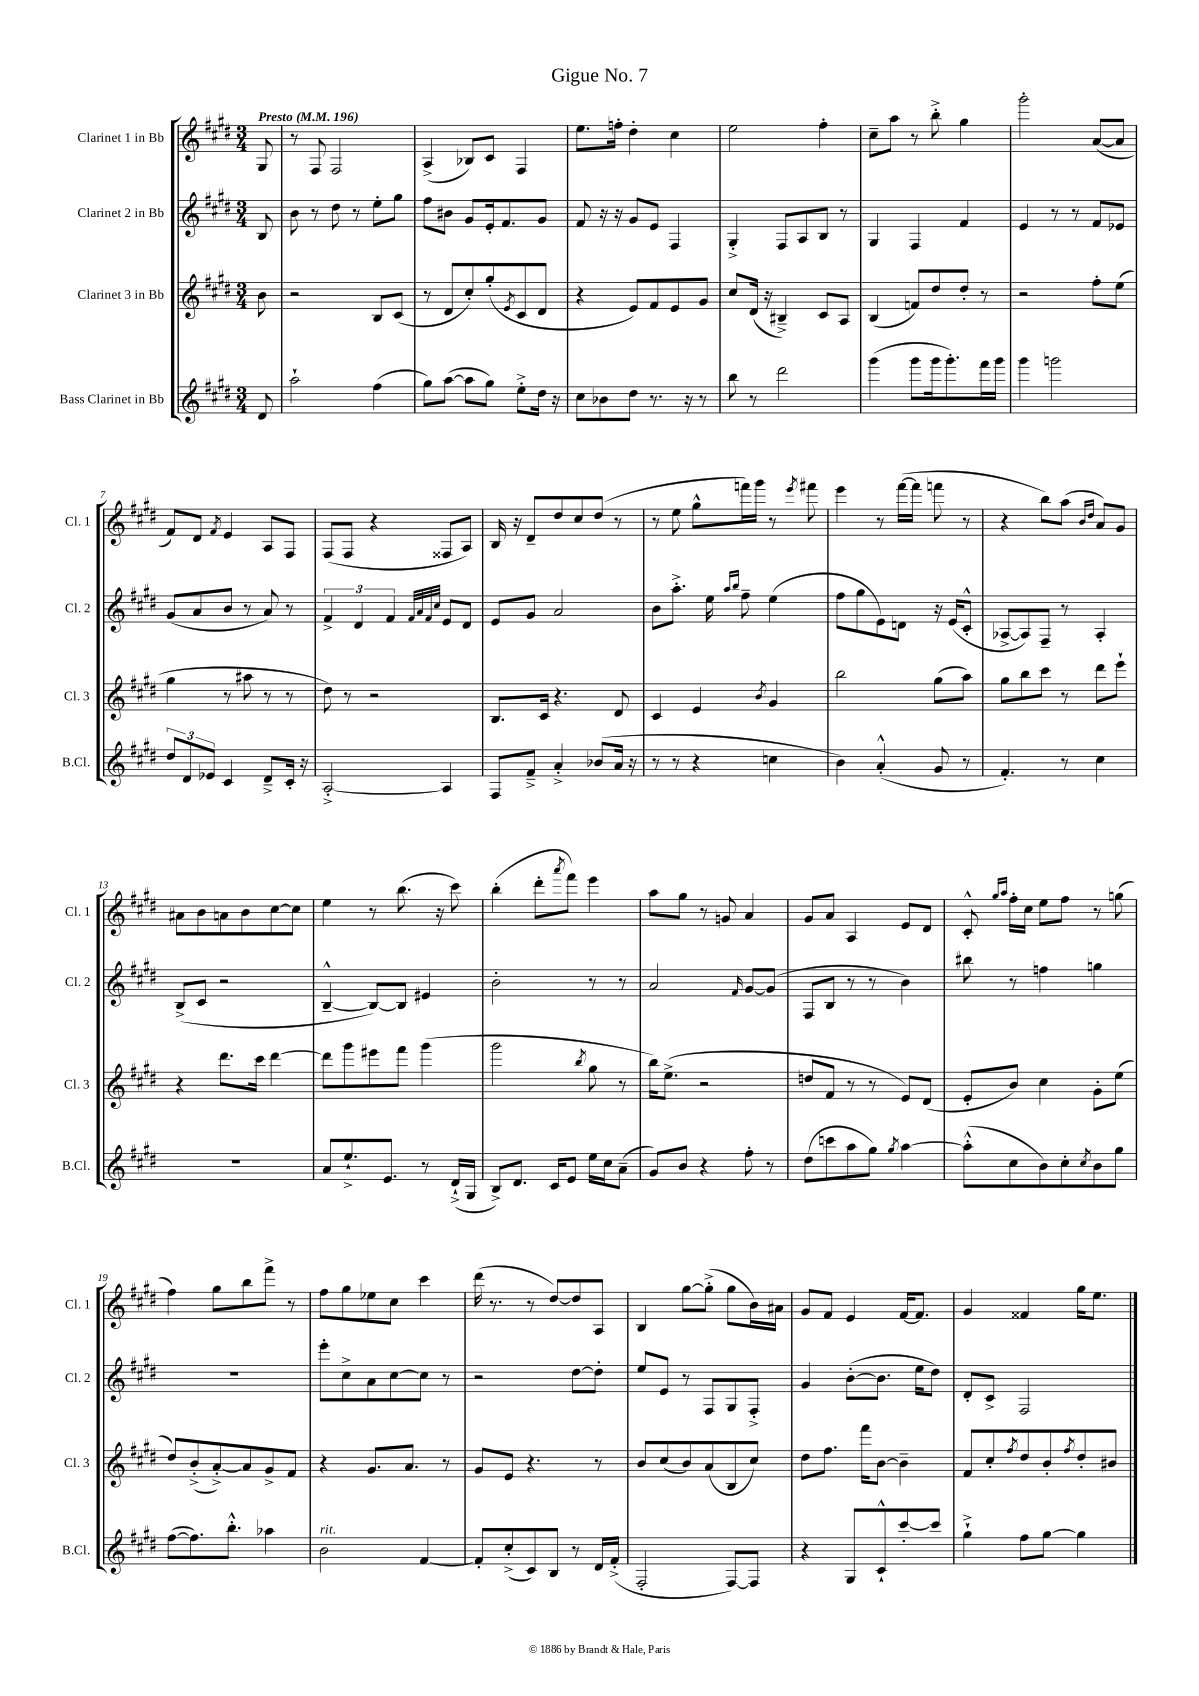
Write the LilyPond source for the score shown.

\header { title = "Gigue No. 7" }
<<
\new StaffGroup <<
\new Staff = "s0" \with { instrumentName = "Clarinet 1 in Bb" shortInstrumentName = "Cl. 1" } {
    \clef treble \key e \major \numericTimeSignature \time 3/4 \partial 8 \tempo "Presto" 4 = 196
    gis8 |
    r8 fis8 fis2 |
    a4->( bes8) cis'8 fis4 |
    e''8. f''16-. dis''4-. cis''4 |
    e''2 fis''4-. |
    cis''8-- a''8 r8 b''8-.-> gis''4 |
    gis'''2-. a'8~( a'8 |
    fis'8) dis'8 \acciaccatura { fis'8 } e'4 a8 fis8 |
    fis8( fis8 r4 fisis8 a8) |
    b16 r16 dis'8-- dis''8 cis''8 dis''8( r8 |
    r8 e''8 gis''8-^ f'''16) gis'''16 r8 \acciaccatura { e'''8 } fis'''8 |
    e'''4 r8 fis'''16~( fis'''16 f'''8 r8 |
    r4 b''8) a''8( \grace { b'16 dis''16 } a'8) gis'8 |
    ais'8 b'8 a'8 b'8 cis''8~ cis''8 |
    e''4 r8 b''8.( r16 cis'''8) |
    b''4-.( dis'''8-. \acciaccatura { a'''8 } fis'''8) e'''4 |
    a''8 gis''8 r8 g'8 a'4 |
    gis'8 a'8 a4 e'8 dis'8 |
    cis'8-.-^ \grace { gis''16 a''16 } fis''16-. cis''16 e''8 fis''8 r8 g''8( |
    fis''4) gis''8 b''8 fis'''8-> r8 |
    fis''8 gis''8 ees''8 cis''8 cis'''4 |
    dis'''16( r8. r8 dis''8~) dis''8 a8 |
    b4 gis''8~ gis''8-.->( gis''8 b'16) ais'16 |
    gis'8 fis'8 e'4 fis'16~ fis'8. |
    gis'4 fisis'4 gis''16 e''8. \bar "|." |
}
\new Staff = "s1" \with { instrumentName = "Clarinet 2 in Bb" shortInstrumentName = "Cl. 2" } {
    \clef treble \key e \major \numericTimeSignature \time 3/4 \partial 8
    b8 |
    b'8 r8 dis''8 r8 e''8-. gis''8 |
    fis''8 bis'8 gis'8 e'16-. fis'8. gis'8 |
    fis'8 r16 r16 gis'8 e'8 fis4 |
    gis4-.-> fis8 a8 b8 r8 |
    gis4 fis4 fis'4 |
    e'4 r8 r8 fis'8 ees'8 |
    gis'8( a'8 b'8 r8 a'8) r8 |
    \tuplet 3/2 { fis'4-> dis'4 fis'4 } \grace { fis'32 a'32 fis'32 cis''32 } e'8 dis'8 |
    e'8 gis'8 a'2 |
    b'8 a''8.-.-> e''16 \grace { a''16 b''16 } fis''8-- e''4( |
    fis''8 gis''8 e'8) d'8 r16 e'16( cis'8-.-^ |
    aes8~-> aes8) fis8-- r8 aes4-. |
    b8->( cis'8 r2 |
    b4~---^ b8~) b8 eis'4 |
    b'2-. r8 r8 |
    a'2 \grace { fis'16 } gis'8~ gis'8( |
    fis8 b8 r8 r8 b'4) |
    bis''8 r8 f''4 g''4 |
    R2. |
    e'''8-. cis''8-> a'8 cis''8~ cis''8 r8 |
    r2 dis''8~ dis''8-. |
    e''8 e'8 r8 fis8 gis8 fis8-.-> |
    gis'4 b'8~-.( b'8. e''16 dis''8) |
    dis'8-. cis'8-> fis2 \bar "|." |
}
\new Staff = "s2" \with { instrumentName = "Clarinet 3 in Bb" shortInstrumentName = "Cl. 3" } {
    \clef treble \key e \major \numericTimeSignature \time 3/4 \partial 8
    b'8 |
    r2 b8 cis'8( |
    r8 dis'8 cis''8-.) gis''8-.( \acciaccatura { e'8 } cis'8 dis'8 |
    r4 e'8) fis'8 e'8 gis'8 |
    cis''8 dis'16( r16 bis4--->) cis'8 a8 |
    b4( f'8) dis''8 dis''8-. r8 |
    r2 fis''8-. e''8( |
    gis''4 r8 ais''8 r8 r8 |
    dis''8) r8 r2 |
    b8. cis'16 r4. dis'8 |
    cis'4 e'4 \acciaccatura { b'8 } gis'4 |
    b''2 gis''8( a''8) |
    gis''8 b''8 cis'''8 r8 dis'''8 e'''8-! |
    r4 dis'''8. cis'''16 dis'''4~ |
    dis'''8 gis'''8 eis'''8 fis'''8 gis'''4( |
    gis'''2 \acciaccatura { b''8 } gis''8 r8 |
    b''16) e''8.->( r2 |
    d''8 fis'8 r8 r8 e'8) dis'8( |
    e'8-. b'8) cis''4 gis'8-. e''8( |
    dis''8) b'8-.->( a'8~-.->) a'8 gis'8-> fis'8 |
    r4 gis'8. a'8. r8 |
    gis'8 e'8 r4. r8 |
    b'8 cis''8( b'8) a'8( b8 cis''8) |
    dis''8 fis''8. fis'''16 b'8~ b'4-- |
    fis'8 cis''8-. \acciaccatura { fis''8 } dis''8 b'8-. \acciaccatura { fis''8 } dis''8-. bis'8 \bar "|." |
}
\new Staff = "s3" \with { instrumentName = "Bass Clarinet in Bb" shortInstrumentName = "B.Cl." } {
    \clef treble \key e \major \numericTimeSignature \time 3/4 \partial 8
    dis'8 |
    a''2-! fis''4( |
    gis''8) a''8~( a''8 gis''8) e''8-.-> dis''16 r16 |
    cis''8 bes'8 dis''8 r8. r16 r8 |
    b''8 r8 dis'''2 |
    gis'''4( gis'''8 gis'''16 gis'''8.-.) fis'''16 gis'''16 |
    gis'''4 g'''2 |
    \tuplet 3/2 { dis''8 dis'8 ees'8 } cis'4 dis'8---> cis'16-. r16 |
    a2~-.-> a4 |
    fis8 fis'8---> a'4-.-> bes'8( a'16 r16 |
    r8 r8 r4 c''4 |
    b'4) a'4-.-^( gis'8 r8 |
    fis'4.-.) r8 cis''4 |
    R2. |
    a'8 e''8.-!-> e'8. r8 dis'16-!->( gis16 |
    b8->) dis'8. cis'16 e'8 e''16 cis''16 a'8--( |
    gis'8) b'8 r4 fis''8-. r8 |
    dis''8( c'''8 a''8 gis''8) \acciaccatura { gis''8 } a''4~ |
    a''8-.-^( cis''8 b'8) cis''8-. \acciaccatura { cis''8 } b'8 gis''8 |
    fis''8~( fis''8.) b''8.-.-^ aes''4 |
    b'2^\markup { \italic "rit." } fis'4~ |
    fis'8-. cis''8-.->( cis'8) b8 r8 dis'16 fis'16-.->( |
    fis2-. fis8~) fis8 |
    r4 gis8 cis'8-!-^ cis'''8~-. cis'''8 |
    gis''4-!-> fis''8 gis''8~ gis''4 \bar "|." |
}
>>
>>
